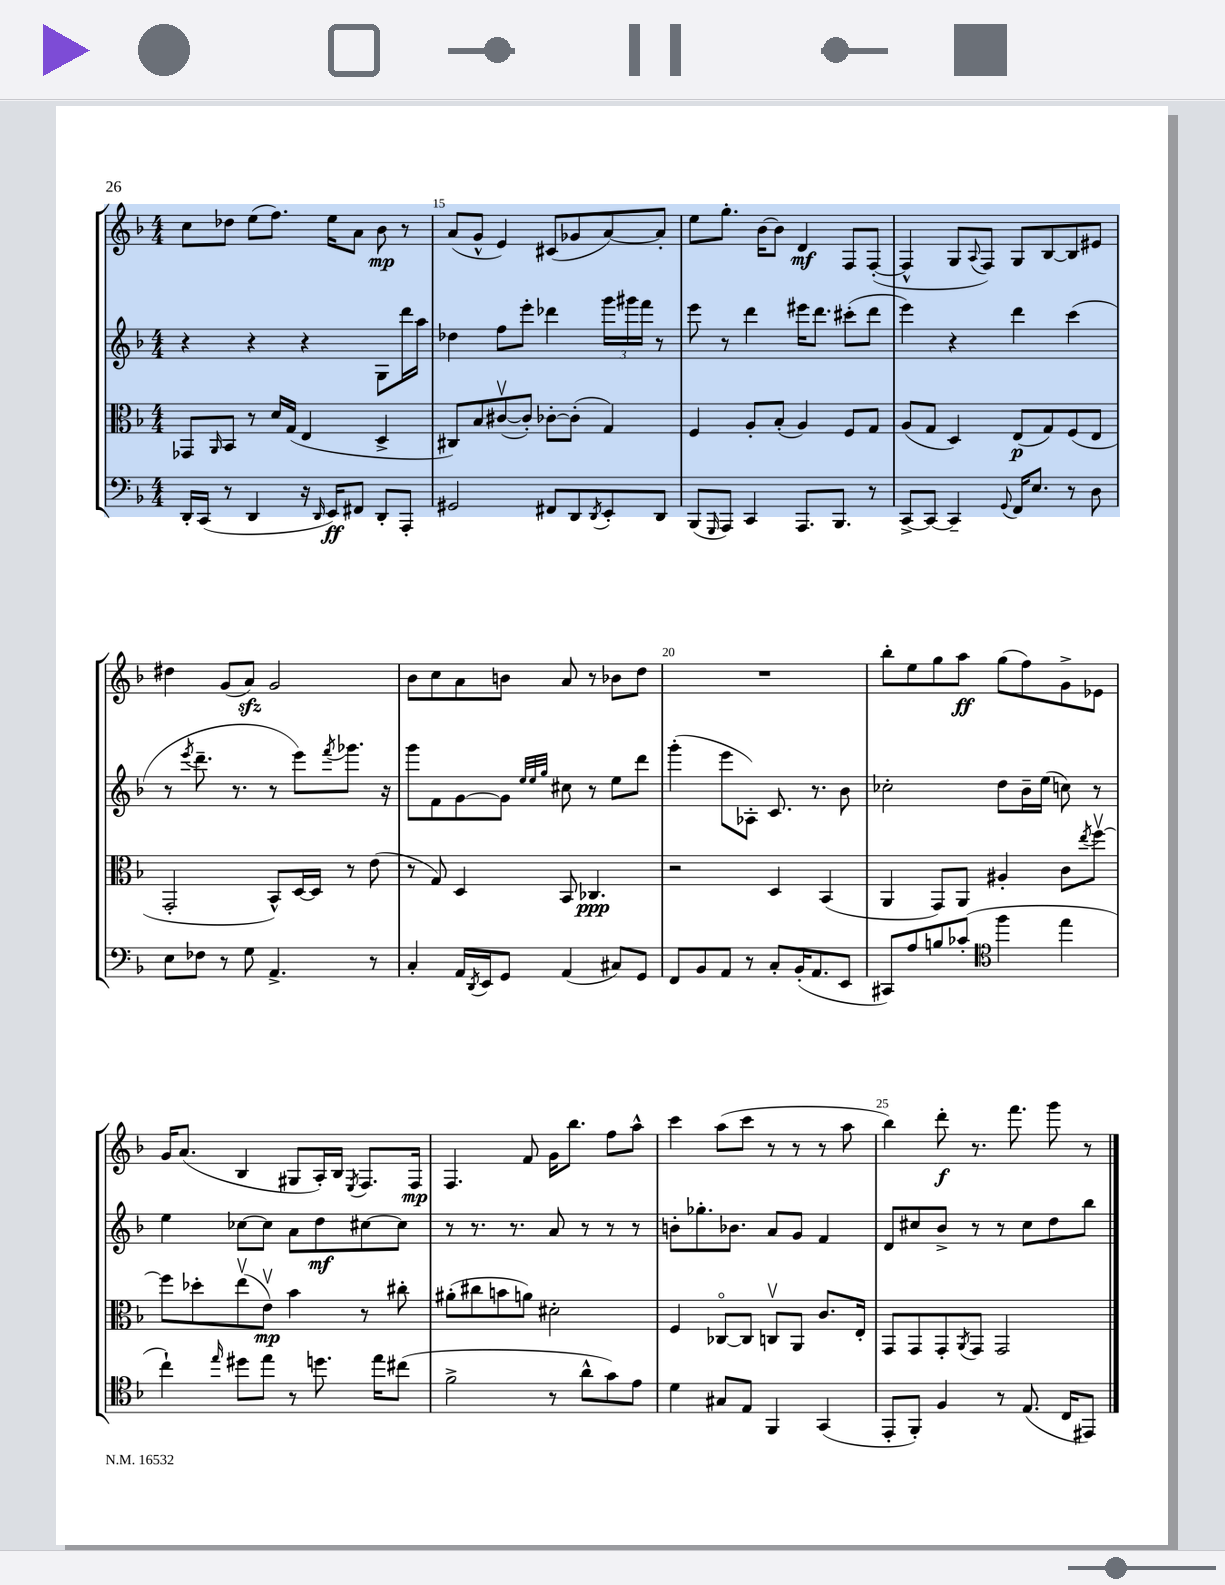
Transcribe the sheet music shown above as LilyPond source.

<<
\new StaffGroup <<
\new Staff = "s0" {
    \clef treble \key f \major \numericTimeSignature \time 4/4
    c''8 des''8 e''8( f''8.) e''16 a'8 bes'8\mp r8 |
    a'8( g'8-^ e'4) cis'8( ges'8 a'8~) a'8-. |
    e''8 g''8.-. bes'16~ bes'8 d'4\mf f8 f8~-.( |
    f4-^ g8 \appoggiatura { a8 } f8) g8 bes8~ bes8 eis'8 |
    dis''4 g'8( a'8\sfz) g'2 |
    bes'8 c''8 a'8 b'8 a'8 r8 bes'8 d''8 |
    R1 |
    bes''8-. e''8 g''8 a''8\ff g''8( f''8) g'8-> ees'8 |
    g'16 a'8.( bes4 gis8 a16-.) bes16 \acciaccatura { e8 } f8. f16\mp |
    f4. f'8 g'16 bes''8. f''8 a''8-^ |
    c'''4 a''8( c'''8 r8 r8 r8 a''8 |
    bes''4) d'''8-.\f r8. f'''8. g'''8 r8 \bar "|." |
}
\new Staff = "s1" {
    \clef treble \key f \major \numericTimeSignature \time 4/4
    r4 r4 r4 g8 d'''16 a''16 |
    des''4 f''8 e'''8-. des'''4 \tuplet 3/2 { g'''16 gis'''16 f'''16 } r8 |
    e'''8 r8 d'''4 eis'''16 d'''8. cis'''8-.( d'''8 |
    e'''4) r4 d'''4 c'''4( |
    r8 \acciaccatura { e'''8 } d'''8.-- r8. r8 e'''8) \acciaccatura { f'''8 } ges'''8. r16 |
    g'''8 f'8 g'8~ g'8 \grace { e''32 e''32 g''32 } cis''8 r8 e''8 d'''8 |
    g'''4-.( e'''8 aes8-.) c'8. r8. bes'8 |
    ces''2-. d''8 bes'16-- e''16( c''8) r8 |
    e''4 ces''8~ ces''8 a'8 d''8\mf cis''8~ cis''8 |
    r8 r8. r8. a'8 r8 r8 r8 |
    b'8-. ges''8.-. bes'8. a'8 g'8 f'4 |
    d'8 cis''8 bes'8-> r8 r8 cis''8 d''8 bes''8 \bar "|." |
}
\new Staff = "s2" {
    \clef alto \key f \major \numericTimeSignature \time 4/4
    ges,8 \grace { a,16 } bes,8 r8 d'16 g16( e4 d4-> |
    cis8) bes8 cis'8~\upbow( cis'8-.) ces'8~-. ces'8-.( g4) |
    f4 a8-. bes8-.( a4) f8 g8 |
    a8( g8 d4) e8\p( g8) f8( e8 |
    g,2-. bes,8-^) d16~ d16 r8 e'8( |
    r8 g8) d4 bes,8 ces4.\ppp |
    r2 d4 bes,4( |
    a,4 g,8) a,8 ais4-. c'8 \acciaccatura { e''8 } f''8~\upbow |
    f''8 des''8-. e''8\upbow( e'8\upbow\mp) bes'4 r8 cis''8-. |
    ais'8-.( cis''8 b'8 a'8) dis'2-. |
    f4 ces8~\flageolet ces8 c8\upbow a,8 c'8. e16-. |
    g,8 g,8 g,8-. \acciaccatura { a,8 } g,8 g,2 \bar "|." |
}
\new Staff = "s3" {
    \clef bass \key f \major \numericTimeSignature \time 4/4
    d,16-. c,16( r8 d,4 r16 \grace { d,16 } e,16\ff) fis,8 d,8-. a,,8-. |
    gis,2 fis,8 d,8 \acciaccatura { d,8 } e,8-. d,8 |
    bes,,8( \grace { g,,16 } a,,8) c,4 a,,8. bes,,8. r8 |
    c,8~-> c,8~ c,4-- \appoggiatura { g,8 } f,16 e8. r8 d8 |
    e8 fes8 r8 g8 a,4.-> r8 |
    c4-. a,16 \acciaccatura { d,8 } e,16 g,8 a,4( cis8) g,8 |
    f,8 bes,8 a,8 r8 c8-. bes,16-.( a,8. e,8 |
    cis,8) a8 b8 ces'8-.( \clef tenor f''4 e''4 |
    c''4-!) \grace { e''16 } dis''8 e''8 r8 d''8. e''16 cis''8( |
    f'2-> r8 a'8-^ g'8) e'8 |
    d'4 gis8 e8 f,4 g,4( |
    e,8-. f,8-.) f4 r8 e8.( c16 eis,8) \bar "|." |
}
>>
>>
\layout { \context { \Score currentBarNumber = #14 \override BarNumber.break-visibility = ##(#f #t #t) barNumberVisibility = #(every-nth-bar-number-visible 5) } }
